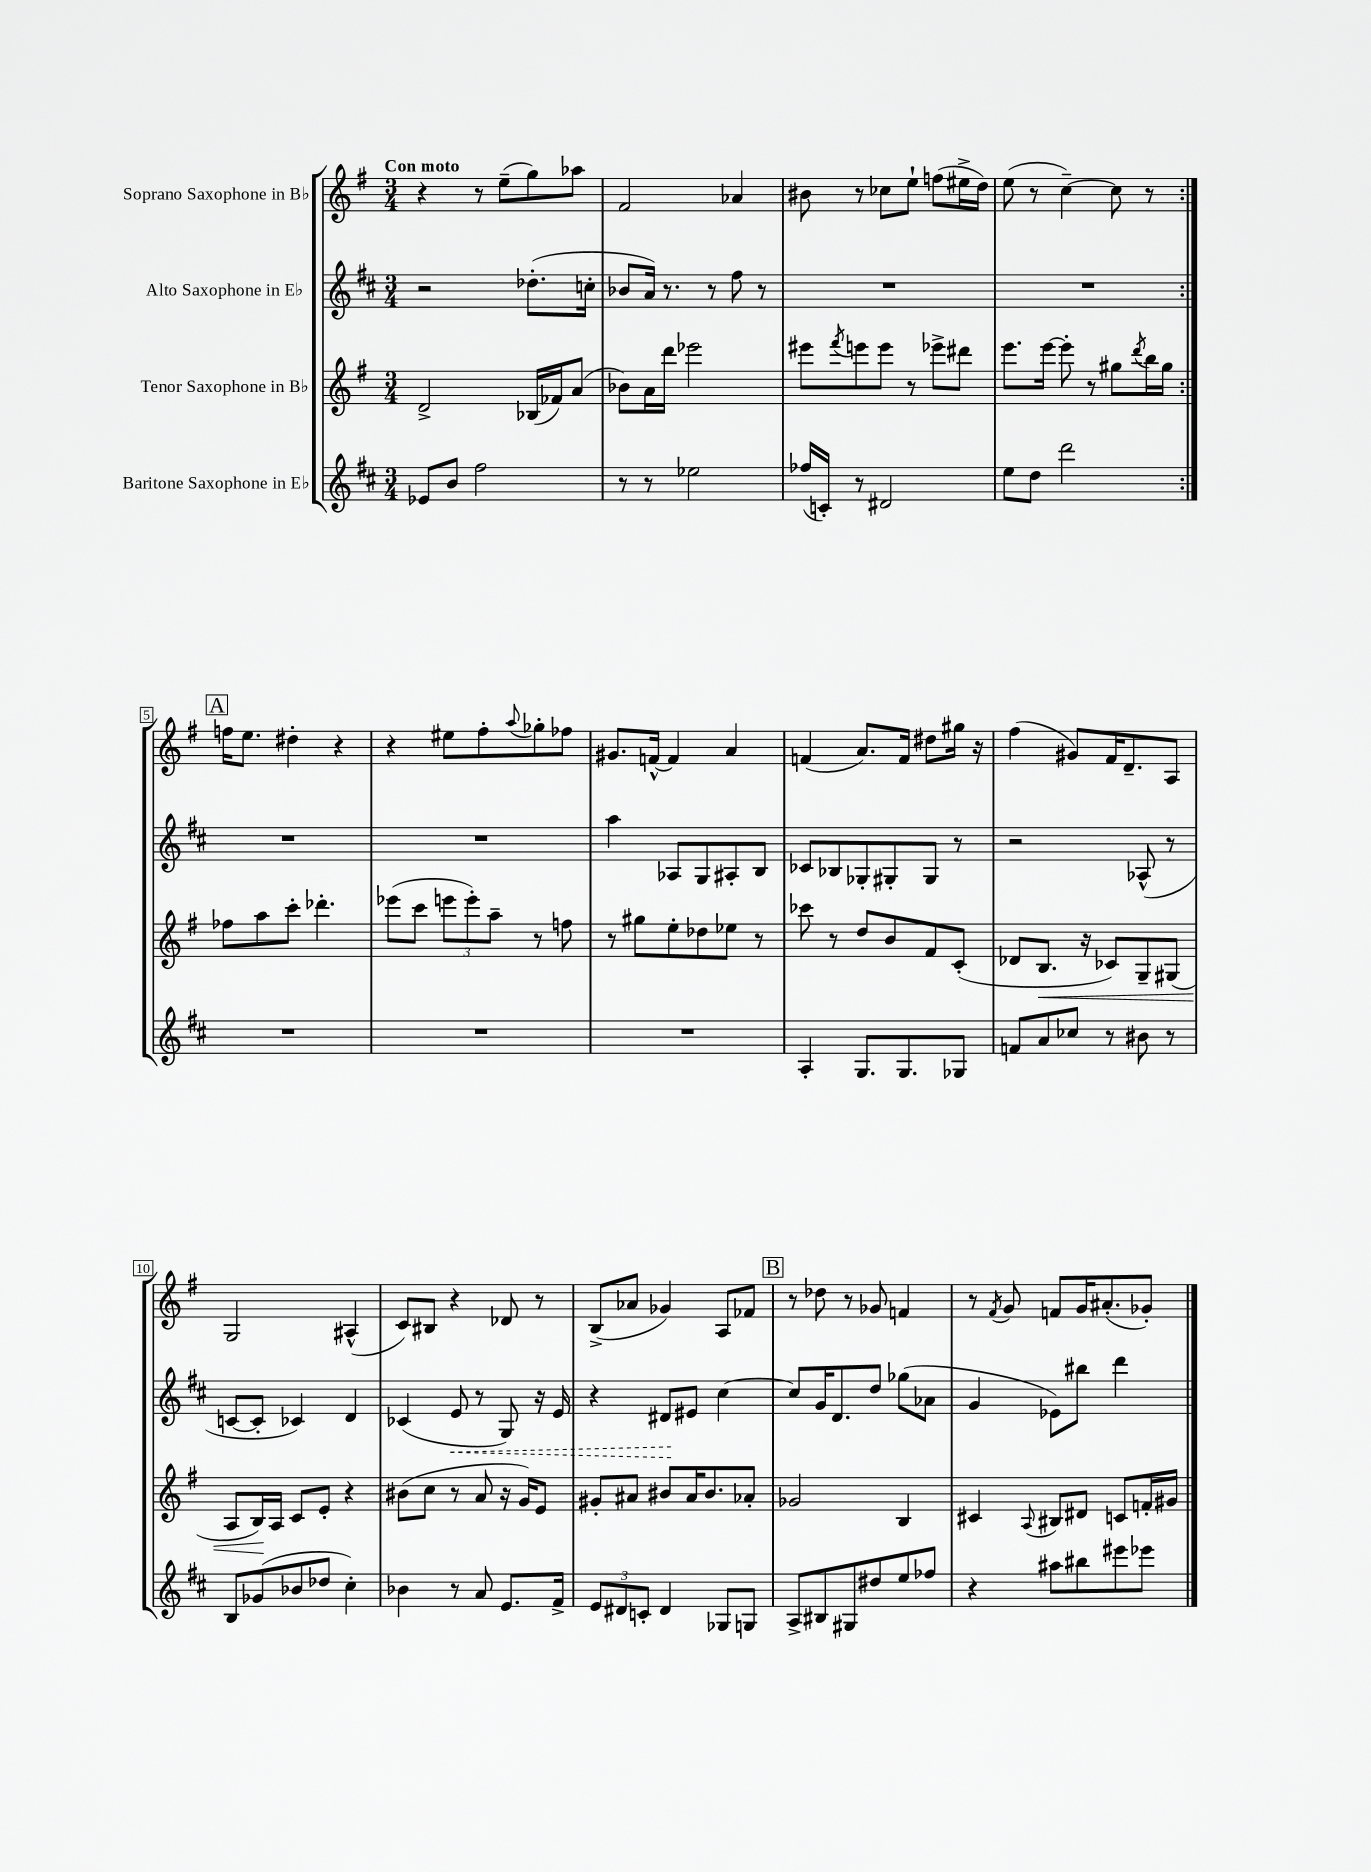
<<
\new StaffGroup <<
\new Staff = "s0" \with { instrumentName = "Soprano Saxophone in Bb" } {
    \clef treble \key g \major \numericTimeSignature \time 3/4 \tempo "Con moto"
    \repeat volta 2 { r4 r8 e''8--( g''8) aes''8 |
    fis'2 aes'4 |
    bis'8 r8 ces''8 e''8-! f''8( eis''16-> d''16) |
    e''8( r8 c''4~--) c''8 r8 | }
    \mark \markup { \box "A" } f''16 e''8. dis''4-. r4 |
    r4 eis''8 fis''8-. \appoggiatura { a''8 } ges''8-. fes''8 |
    gis'8. f'16~-^ f'4 a'4 |
    f'4( a'8.) f'16 dis''8 gis''16 r16 |
    fis''4( gis'8) fis'16 d'8.-- a8 |
    g2 ais4-^( |
    c'8) bis8 r4 des'8 r8 |
    b8->( aes'8 ges'4) a8 fes'8 |
    \mark \markup { \box "B" } r8 des''8 r8 ges'8 f'4 |
    r8 \acciaccatura { fis'8 } g'8 f'8 g'16 ais'8.-.( ges'8-.) \bar "|." |
}
\new Staff = "s1" \with { instrumentName = "Alto Saxophone in Eb" } {
    \clef treble \key d \major \numericTimeSignature \time 3/4
    \repeat volta 2 { r2 des''8.-.( c''16-. |
    bes'8 a'16) r8. r8 fis''8 r8 |
    R2. |
    R2. | }
    \mark \markup { \box "A" } R2. |
    R2. |
    a''4 aes8 g8 ais8-. b8 |
    ces'8 bes8 ges8-. gis8-. gis8 r8 |
    r2 aes8-^( r8 |
    c'8~ c'8-. ces'4) d'4 |
    ces'4( \once \override Hairpin.style = #'dashed-line e'8\< r8 g8) r16 e'16 |
    r4 dis'8\! eis'8 cis''4~ |
    \mark \markup { \box "B" } cis''8 g'16 d'8. d''8 ges''8( aes'8 |
    g'4 ees'8) bis''8 d'''4 \bar "|." |
}
\new Staff = "s2" \with { instrumentName = "Tenor Saxophone in Bb" } {
    \clef treble \key g \major \numericTimeSignature \time 3/4
    \repeat volta 2 { d'2-> bes16( fes'16) a'8( |
    bes'8) a'16 d'''16 ees'''2 |
    eis'''8 \acciaccatura { fis'''8 } e'''8 e'''8 r8 ees'''8-> dis'''8 |
    e'''8. e'''16~ e'''8-. r8 gis''8 \acciaccatura { d'''8 } b''16 gis''16 | }
    \mark \markup { \box "A" } fes''8 a''8 c'''8-. des'''4.-. |
    ees'''8( c'''8 \tuplet 3/2 { e'''8 e'''8-.) a''8-- } r8 f''8 |
    r8 gis''8 e''8-. des''8 ees''8 r8 |
    ces'''8 r8 d''8 b'8 fis'8 c'8-.( |
    des'8 b8.\< r16 ces'8) g8-- gis8( |
    a8 b16\!) a16 c'8 e'8-. r4 |
    bis'8( c''8 r8 a'8 r16 g'16) e'8 |
    gis'8-. ais'8 bis'8 ais'16 bis'8. aes'8-. |
    \mark \markup { \box "B" } ges'2 b4 |
    cis'4 \appoggiatura { a8 } bis8 dis'8 c'8 f'16-. gis'16 \bar "|." |
}
\new Staff = "s3" \with { instrumentName = "Baritone Saxophone in Eb" } {
    \clef treble \key d \major \numericTimeSignature \time 3/4
    \repeat volta 2 { ees'8 b'8 fis''2 |
    r8 r8 ees''2 |
    fes''16( c'16-.) r8 dis'2 |
    e''8 d''8 d'''2 | }
    \mark \markup { \box "A" } R2. |
    R2. |
    R2. |
    a4-. g8. g8. ges8 |
    f'8 a'8 ces''8 r8 bis'8 r8 |
    b8 ges'8( bes'8 des''8 cis''4-.) |
    bes'4 r8 a'8 e'8. fis'16-> |
    \tuplet 3/2 { e'8 dis'8 c'8-. } dis'4 ges8 g8 |
    \mark \markup { \box "B" } a8-> bis8 gis8 dis''8 e''8 fes''8 |
    r4 ais''8 bis''8 eis'''8 ees'''8 \bar "|." |
}
>>
>>
\layout { \context { \Score \override BarNumber.stencil = #(make-stencil-boxer 0.1 0.3 ly:text-interface::print) } }
